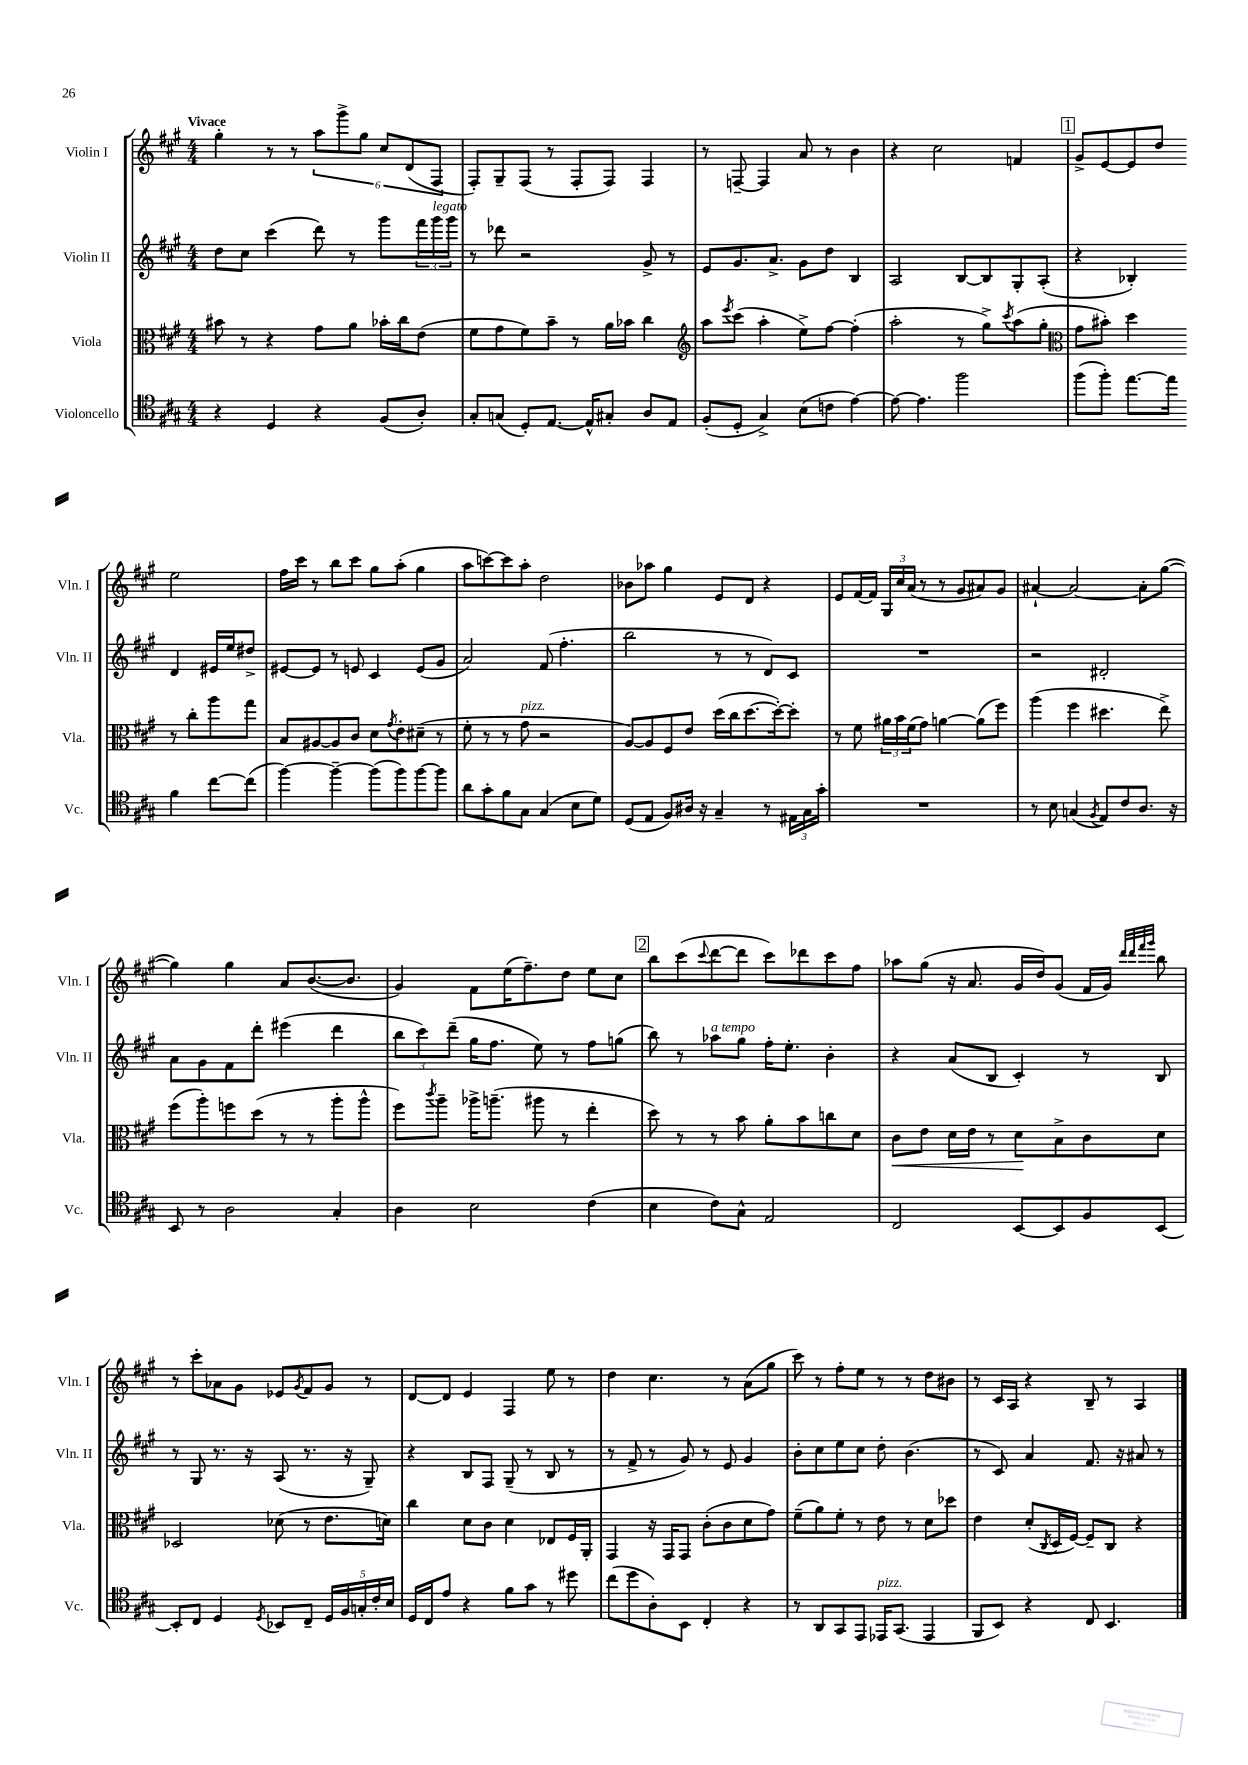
<<
\new StaffGroup <<
\new Staff = "s0" \with { instrumentName = "Violin I" shortInstrumentName = "Vln. I" } {
    \clef treble \key a \major \numericTimeSignature \time 4/4 \tempo "Vivace"
    gis''4-. r8 r8 \tuplet 6/4 { a''8 gis'''8-> gis''8 cis''8 d'8( fis8 } |
    fis8-.) gis8-- fis8( r8 fis8-. fis8) fis4 |
    r8 f8~-- f4 a'8 r8 b'4 |
    r4 cis''2 f'4 |
    \mark \markup { \box "1" } gis'8-> e'8~ e'8 d''8 e''2 |
    fis''16 cis'''16 r8 b''8 cis'''8 gis''8 a''8-.( gis''4 |
    a''8 c'''8~) c'''8 a''8-. d''2 |
    bes'8 aes''8 gis''4 e'8 d'8 r4 |
    e'8 fis'16~ fis'16 \tuplet 3/2 { gis16 cis''16 a'16( } r8 r8 gis'8 ais'8) gis'8 |
    ais'4~-! ais'2~ ais'8-. gis''8~( |
    gis''4) gis''4 a'8 b'8.~( b'8. |
    gis'4) fis'8 e''16( fis''8.--) d''8 e''8 cis''8 |
    \mark \markup { \box "2" } b''8 cis'''8( \appoggiatura { cis'''8 } d'''8~ d'''8 cis'''8) des'''8 cis'''8 fis''8 |
    aes''8 gis''8( r16 a'8. gis'16 d''16) gis'8( fis'16 gis'16) \grace { d'''32 d'''32 fis'''32 gis'''32 } b''8 |
    r8 cis'''8-. aes'8 gis'8 ees'8 \acciaccatura { gis'8 } fis'8 gis'8 r8 |
    d'8~ d'8 e'4 fis4 e''8 r8 |
    d''4 cis''4. r8 a'8( gis''8 |
    cis'''8) r8 fis''8-. e''8 r8 r8 d''8 bis'8 |
    r8 cis'16 a16 r4 b8-- r8 a4 \bar "|." |
}
\new Staff = "s1" \with { instrumentName = "Violin II" shortInstrumentName = "Vln. II" } {
    \clef treble \key a \major \numericTimeSignature \time 4/4
    d''8 cis''8 cis'''4( d'''8) r8 gis'''8 \tuplet 3/2 { fis'''16 gis'''16^\markup { \italic "legato" } gis'''16 } |
    r8 des'''8 r2 gis'8-> r8 |
    e'8 gis'8. a'8.-> gis'8 d''8 b4 |
    a2 b8~ b8 gis8-. a8-.( |
    \mark \markup { \box "1" } r4 bes4-.) d'4 eis'16 e''16 dis''8-> |
    eis'8~ eis'8 r8 e'8 cis'4 e'8( gis'8 |
    a'2) fis'8( fis''4.-. |
    b''2 r8 r8 d'8) cis'8 |
    R1 |
    r2 dis'2-. |
    a'8 gis'8 fis'8 d'''8-. eis'''4( d'''4 |
    \tuplet 3/2 { b''8 cis'''8) d'''8--( } gis''16 fis''8. e''8) r8 fis''8 g''8( |
    \mark \markup { \box "2" } b''8) r8 aes''8^\markup { \italic "a tempo" } gis''8 fis''16-. e''8.-. b'4-. |
    r4 a'8( b8 cis'4-.) r8 b8 |
    r8 gis8 r8. r16 a8( r8. r16 gis8--) |
    r4 b8 fis8 gis8--( r8 b8 r8 |
    r8 fis'8-> r8 gis'8) r8 e'8 gis'4 |
    b'8-. cis''8 e''8 cis''8 d''8-. b'4.( |
    r8 cis'8) a'4 fis'8. r16 ais'8 r8 \bar "|." |
}
\new Staff = "s2" \with { instrumentName = "Viola" shortInstrumentName = "Vla." } {
    \clef alto \key a \major \numericTimeSignature \time 4/4
    bis'8 r8 r4 gis'8 a'8 bes'16-. cis''16 e'8( |
    fis'8 gis'8 fis'8) b'8-- r8 a'16 bes'16 cis''4 |
    \clef treble a''8 \acciaccatura { e'''8 } cis'''8( a''4-. e''8->) fis''8~ fis''4-.( |
    a''2-. r8 gis''8->) \acciaccatura { cis'''8 } a''8( gis''8-. |
    \mark \markup { \box "1" } \clef alto gis'8 bis'8-.) d''4 r8 cis''8-. a''8 gis''8 |
    b8 ais8~ ais8 cis'8 d'8 \acciaccatura { gis'8 } e'8-. dis'8--( r8 |
    fis'8-. r8 r8 gis'8^\markup { \italic "pizz." } r2 |
    a8~) a8 fis8 e'8 d''16( cis''16 d''8.~ d''16~-.) d''8-. |
    r8 fis'8 \tuplet 3/2 { ais'16 b'16 fis'16( } gis'8) a'4~ a'8( fis''8) |
    a''4( fis''4 dis''4. e''8->) |
    fis''8( a''8-.) f''8 d''8( r8 r8 a''8-. a''8-^ |
    fis''8) \acciaccatura { cis'''8 } a''8-- aes''16-> a''8.--( ais''8 r8 e''4-. |
    \mark \markup { \box "2" } d''8) r8 r8 b'8 a'8-. b'8 c''8 d'8 |
    cis'8\< e'8 d'16 e'16 r8 d'8\! b8-> cis'8 d'8 |
    des2 des'8( r8 e'8. d'16) |
    cis''4 d'8 cis'8 d'4 ees8 fis16 a,16-. |
    gis,4 r16 gis,16 gis,8 cis'8-.( cis'8 d'8 gis'8) |
    fis'8--( a'8) fis'8-. r8 e'8 r8 d'8 des''8 |
    e'4 d'8-.( \acciaccatura { cis8 } d16 fis16~) fis8-- cis8 r4 \bar "|." |
}
\new Staff = "s3" \with { instrumentName = "Violoncello" shortInstrumentName = "Vc." } {
    \clef tenor \key a \major \numericTimeSignature \time 4/4
    r4 d4 r4 fis8( a8-.) |
    gis8-. g8( d8-.) e8.~ e16-^ gis8-. a8 e8 |
    fis8-.( d8-. gis4->) b8( c'8 e'4~) |
    e'8~ e'4. fis''2 |
    \mark \markup { \box "1" } fis''8( fis''8-.) e''8.~ e''16 fis'4 cis''8~ cis''8( |
    fis''4~) fis''4~-- fis''8( fis''8) fis''8~ fis''8 |
    a'8 gis'8-. fis'8 gis8 gis4( b8 d'8) |
    d8( e8 fis8) ais16 r16 gis4-- r8 \tuplet 3/2 { eis16 gis16 gis'16-. } |
    R1 |
    r8 b8 g4( \acciaccatura { fis8 } e8) cis'8 a8. r16 |
    b,8 r8 a2 gis4-. |
    a4 b2 cis'4( |
    \mark \markup { \box "2" } b4 cis'8) gis8-^ e2 |
    cis2 b,8~ b,8 fis8 b,8~ |
    b,8-. cis8 d4 \acciaccatura { d8 } bes,8 cis8-- \tuplet 5/4 { d16 fis16 g16-. cis'16-. b16 } |
    d16 cis16 e'8 r4 fis'8 gis'8 r8 dis''8 |
    cis''8( d''8 a8-.) b,8 cis4-. r4 |
    r8 a,8 gis,8 e,8 ees,16^\markup { \italic "pizz." } gis,8.( ees,4 |
    fis,8 b,8) r4 cis8 b,4. \bar "|." |
}
>>
>>
\layout { \context { \Score \remove "Bar_number_engraver" } }
